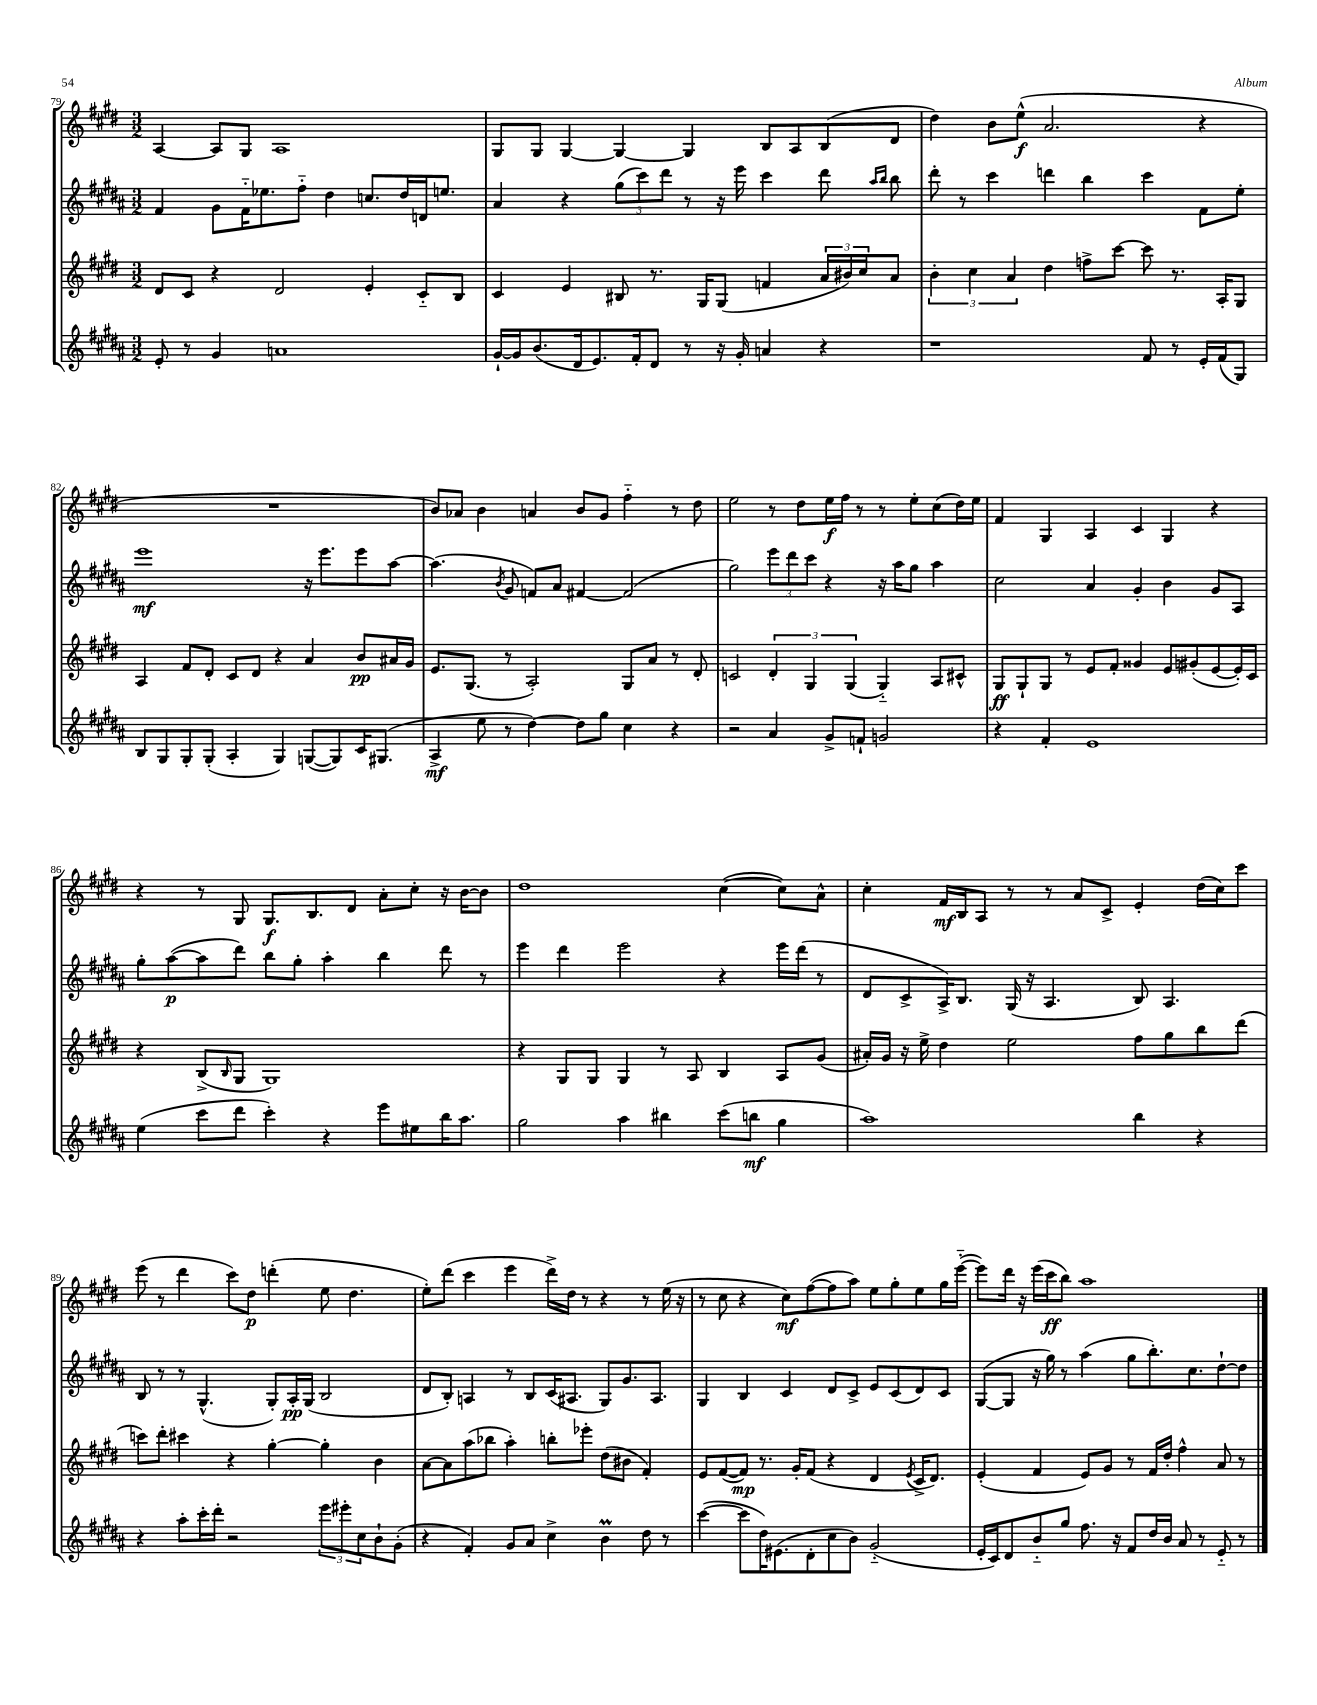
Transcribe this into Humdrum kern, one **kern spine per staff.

**kern	**kern	**kern	**kern
*staff4	*staff3	*staff2	*staff1
*clefG2	*clefG2	*clefG2	*clefG2
*k[f#c#g#d#a#]	*k[f#c#g#d#]	*k[f#c#g#d#a#]	*k[f#c#g#d#]
*M3/2	*M3/2	*M3/2	*M3/2
8e'	8d#	4f#	[4A
8r	8c#	.	.
4g#	4r	8g#	8A]
.	.	16f#'~	8G#
.	.	8.ee-	.
1a	2d#	.	1A
.	.	8ff#'~	.
.	.	4dd#	.
.	4e'	8.cc	.
.	.	16dd#	.
.	8c#'~	16d	.
.	.	8.ee	.
.	8B	.	.
=	=	=	=
[16g#`	4c#	4a#	8G#
16g#]	.	.	.
(8.b	.	.	8G#
.	4e	4r	[4G#
16d#	.	.	.
8.e)	.	.	.
.	8B#	(12gg#	4G#_
16f#'	.	.	.
.	.	12ccc#)	.
8d#	8.r	.	.
.	.	12ddd#	.
8r	.	8r	4G#]
.	16G#	.	.
16r	(8G#	16r	.
16g#'	.	16eee	.
4a	4f	4ccc#	8B
.	.	.	8A
4r	24a	8ddd#	(8B
.	24b#)	.	.
.	24cc#	.	.
.	.	16qqaa#	.
.	.	16qqbb	.
.	8a	8bb	8d#
=	=	=	=
1r	6b'	8ddd#'	4dd#)
.	.	8r	.
.	6cc#	.	.
.	.	4ccc#	8b
.	6a	.	.
.	.	.	(8ee^^
.	4dd#	4ddd	2.a
.	8ff^	4bb	.
.	[8ccc#	.	.
8f#	8ccc#]	4ccc#	.
8r	8.r	.	.
16e'	.	8f#	4r
(16f#	16A'	.	.
8G#)	8G#	8ee'	.
=	=	=	=
8B	4A	1eee	1.r
8G#	.	.	.
8G#'	8f#	.	.
(8G#'	8d#'	.	.
4A#'	8c#	.	.
.	8d#	.	.
4G#)	4r	.	.
([8G	4a	16r	.
.	.	8.eee	.
8G])	.	.	.
16c#	8b	8eee	.
(8.G#	.	.	.
.	16a#	[8aa#	.
.	16g#	.	.
=	=	=	=
4A#^	8.e	(4.aa#]	8b)
.	.	.	8a-
.	(8.G#	.	.
8ee	.	.	4b
.	.	8qb	.
8r	8r	8g#	.
[4dd#)	2A')	8f)	4a
.	.	8a#	.
8dd#]	.	[4f#	8b
8gg#	.	.	8g#
4cc#	8G#	(2f#]	4ff#'~
.	8a	.	.
4r	8r	.	8r
.	8d#'	.	8dd#
=	=	=	=
2r	2c	2gg#)	2ee
4a#	6d#'	12eee	8r
.	.	12ddd#	.
.	.	.	8dd#
.	6G#	12ccc#	.
8g#^	.	4r	16ee
.	.	.	16ff#
.	(6G#	.	.
8f`	.	.	8r
2g	4G#'~)	16r	8r
.	.	16aa#	.
.	.	8gg#	8ee'
.	8A	4aa#	(8cc#
.	8c#^^	.	16dd#)
.	.	.	16ee
=	=	=	=
4r	8G#	2cc#	4f#
.	8G#`	.	.
4f#'	8G#	.	4G#
.	8r	.	.
1e	8e	4a#	4A
.	8f#'	.	.
.	4g##	4g#'	4c#
.	8e	4b	4G#
.	(8g#'	.	.
.	[8e	8g#	4r
.	16e'])	8A#	.
.	16c#	.	.
=	=	=	=
(4ee	4r	8gg#'	4r
.	.	([8aa#	.
8ccc#	(8B^	8aa#]	8r
.	16qqB	.	.
8ddd#	8G#	8ddd#)	8G#
4ccc#')	1G#)	8bb	8.G#
.	.	8gg#'	.
.	.	.	8.B
4r	.	4aa#'	.
.	.	.	8d#
8eee	.	4bb	8a'
8ee#	.	.	8cc#'
16bb	.	8ddd#	16r
8.aa#	.	.	[16b
.	.	8r	8b]
=	=	=	=
2gg#	4r	4eee	1dd#
.	8G#	4ddd#	.
.	8G#	.	.
4aa#	4G#	2eee	.
4bb#	8r	.	.
.	8A	.	.
(8ccc#	4B	4r	([4cc#
8bb	.	.	.
4gg#	8A	16eee	8cc#])
.	.	(16ddd#	.
.	(8g#	8r	8a^^
=	=	=	=
1aa#)	16a#')	8d#	4cc#'
.	16g#	.	.
.	16r	8c#^	.
.	16ee^	.	.
.	4dd#	16A#^)	16f#
.	.	8.B	16B
.	.	.	8A
.	2ee	(16G#	8r
.	.	16r	.
.	.	4.A#	8r
.	.	.	8a
.	.	.	8c#^
4bb	8ff#	8B)	4e'
.	8gg#	4.A#	.
4r	8bb	.	(16dd#
.	.	.	16cc#)
.	(8ddd#	.	8ccc#
=	=	=	=
4r	8ccc)	8B	(8eee
.	8ddd#'	8r	8r
8aa#'	4ccc#	8r	4ddd#
16ccc#'	.	(4.G#^^	.
16ddd#'	.	.	.
2r	4r	.	8ccc#)
.	.	.	8dd#
.	[4gg#'	8G#')	(4ddd'
.	.	16A#'	.
.	.	(16G#	.
12eee	4gg#']	2B	8ee
12eee#'	.	.	.
.	.	.	4.dd#
12cc#	.	.	.
8b`	4b	.	.
(8g#'	.	.	.
=	=	=	=
4r	[8a	8d#	8ee')
.	8a]	8B')	(8ddd#
4f#')	(8aa	4A	4ccc#
.	8bb-	.	.
8g#	4aa')	8r	4eee
8a#	.	8B	.
4cc#^	8bb'	(16c#	16ddd#^)
.	.	8.A#	16dd#
.	8eee-'	.	8r
4b	(8dd#	8G#)	4r
.	8b#	8.g#	.
8dd#	4f#')	.	8r
.	.	8.A#	.
8r	.	.	(16ee
.	.	.	16r
=	=	=	=
([4ccc#	8e	4G#	8r
.	([8f#	.	8cc#
8ccc#]	8f#])	4B	4r
16dd#)	8.r	.	.
(8.e#	.	.	.
.	.	4c#	8cc#)
.	16g#'	.	.
8d#'	(8f#	.	([8ff#
8cc#	4r	8d#	8ff#]
8b)	.	8c#^	8aa)
(2g#'~	4d#	8e	8ee
.	.	(8c#	8gg#'
.	8qe	.	.
.	16c#^	8d#)	8ee
.	8.d#)	.	.
.	.	8c#	16gg#
.	.	.	([16eee'~
=	=	=	=
16e'	(4e'	([8G#	8eee])
16c#)	.	.	.
8d#	.	8G#]	16ddd#
.	.	.	16r
8b'~	4f#	16r	(16eee
.	.	16gg#)	16ccc#
8gg#	.	8r	8bb)
8.ff#	8e)	(4aa#	1aa
.	8g#	.	.
16r	.	.	.
8f#	8r	8gg#	.
16dd#	16f#	8.bb')	.
16b	16dd#'	.	.
8a#	4ff#^^	.	.
.	.	8.cc#	.
8r	.	.	.
8e'~	8a	[8dd#`	.
8r	8r	8dd#]	.
==	==	==	==
*-	*-	*-	*-
